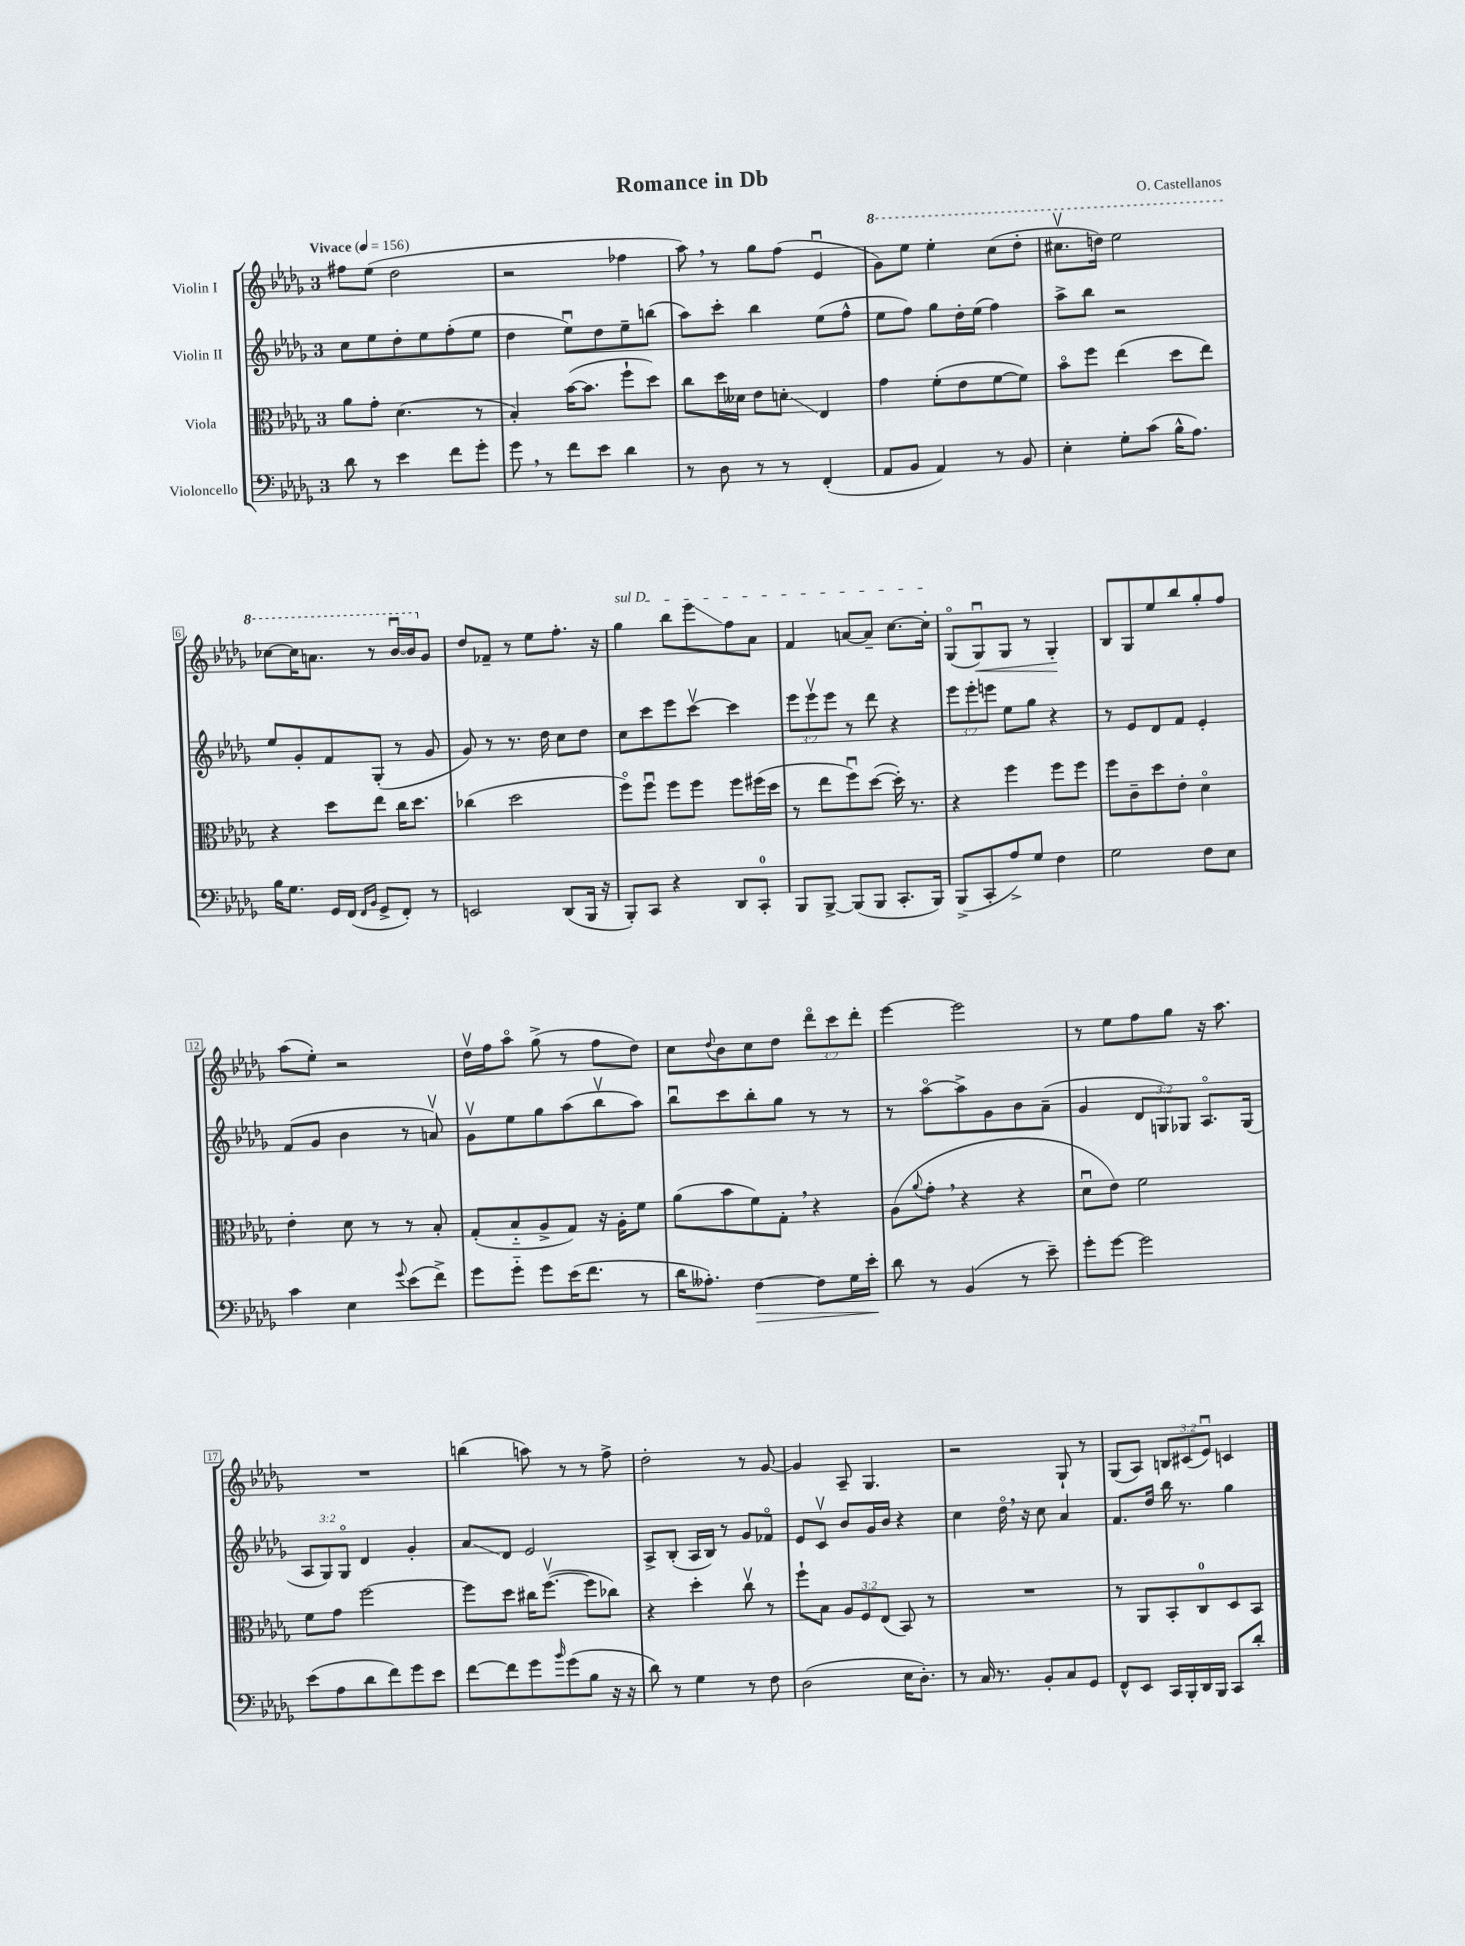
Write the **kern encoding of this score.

**kern	**kern	**kern	**kern
*staff4	*staff3	*staff2	*staff1
*clefF4	*clefC3	*clefG2	*clefG2
*k[b-e-a-d-g-]	*k[b-e-a-d-g-]	*k[b-e-a-d-g-]	*k[b-e-a-d-g-]
*M3/4	*M3/4	*M3/4	*M3/4
*MM156	*MM156	*MM156	*MM156
8d-	8a-	8cc	8ff#
8r	8g-'	8ee-	(8ee-
4e-	(4.d-	8dd-'	2dd-
.	.	8ee-	.
8f	.	(8ff'	.
8g-'	8r	8ee-	.
=	=	=	=
8g-	4B-')	4dd-	2r
8r	.	.	.
8f	([16b-	8ee-u)	.
.	8.b-]	.	.
8e-	.	8dd-	.
4d-	8ff`	8ee-~	4ff-
.	8dd-)	(8bb	.
=	=	=	=
8r	8cc	8aa-)	8aa-)
8D-	16dd-	8ccc'	8r
.	16d--	.	.
8r	8e-	4bb-	8gg-
8r	8d'	.	(8ff
(4FF'	4E-	(8ee-	4e-u
.	.	8ff^^	.
=	=	=	=
8AA-	4g-	8ee-	8gg-)
8BB-	.	8ff)	8eee-
4AA-)	(8f'	8gg-	4eee-'
.	8e-	16dd-'	.
.	.	(16ee-	.
8r	[8f	4ff)	(8ccc
8BB-	8f])	.	8ddd-'
=	=	=	=
4E-'	8b-o	8aa-^	8.ccc#v
.	8ff	8bb-	.
.	.	.	16ddd)
8G-'	(4ee-	2r	2eee-
(8c	.	.	.
16B-^^	8dd-	.	.
8.A-)	.	.	.
.	8ee-)	.	.
=	=	=	=
16B-	4r	8ee-	[8ccc-
8.G-	.	.	.
.	.	8g-'	16ccc-]
.	.	.	8.aa
16GG-	8dd-	8f	.
(16FF	.	.	.
16qqFF	.	.	.
16qqBB-	.	.	.
8GG-^	8ee-	(8G-'	8r
8FF')	16cc	8r	[16bb-u
.	8.dd-	.	16bb-]
8r	.	8g-	8g-
=	=	=	=
2EE	(4cc-	8g-)	8dd-
.	.	8r	8f-~
.	2dd-	8.r	8r
.	.	.	8ee-
.	.	16dd-	.
(8DD-	.	8cc	8.ff'
16BBB-	.	8dd-	.
16r	.	.	16r
=	=	=	=
8BBB-')	8ffo)	8cc	4gg-
8CC	8ffu	8ccc	.
4r	8ff	8eee-	8bb-
.	8ff	[8cccv	8eee-
8DD-	8ff	4ccc]	8ff
8CC'	(16ff#	.	8a-
.	16dd-	.	.
=	=	=	=
8BBB-	8r	12eee-	4f
.	.	12eee-v	.
[8BBB-^	8ee-	.	.
.	.	12eee-	.
(8BBB-]	8ffu)	8r	[8a
8BBB-	([8dd-	8ddd-	8a~]
8.CC'	16dd-'])	4r	[8.cc
.	8.r	.	.
16BBB-)	.	.	16cc']
=	=	=	=
(8BBB-^	4r	12eee-	(8G-o
.	.	12eee-'	.
8CC'	.	.	8G-u)
.	.	12eee	.
8A-^)	4ff	8ee-	8G-
8G-	.	8gg-	8r
4F	8ff	4r	4G-'
.	8ff	.	.
=	=	=	=
2G-	8ff	8r	8B-
.	8c~	8e-	8G-
.	8dd-	8d-	8ee-
.	8e-'	8f	8bb-
8F	4d-o	4e-'	8gg-'
8E-	.	.	8ff
=	=	=	=
4c	4e-'	(8f	(8aa-
.	.	8g-	8ee-')
4E-	8d-	4b-	2r
.	8r	.	.
8qqg-	.	.	.
(8e-	8r	8r	.
8f^)	8B-'	8av)	.
=	=	=	=
8g-	(8G-'	8g-v	16dd-v
.	.	.	16ff
8g-'~	8B-'~	8ee-	8aa-o
8g-	8A-^	8gg-	(8gg-^
(16e-	8G-)	(8aa-	8r
8.f	.	.	.
.	16r	8bb-v	8ff
.	16A-'	.	.
8r	8f	8aa-)	8dd-)
=	=	=	=
16d-	(8a-	8bb-u	8cc
8.A--')	.	.	.
.	.	.	8qqdd-
.	8b-	8ccc	8b-
[4F	8f)	8bb-'	8cc
.	8G-'	8gg-	8dd-
8F]	4r	8r	12ddd-o
.	.	.	12ccc
16G-	.	8r	.
.	.	.	12ddd-'
16e-'	.	.	.
=	=	=	=
8d-	(8A-	8r	[4eee-
.	8qqa-	.	.
8r	8g-'	[8aa-o	.
(4BB-	4r	8aa-^]	2eee-]
.	.	8g-	.
8r	4r	8b-	.
8e-~)	.	(8a-~	.
=	=	=	=
8g-'	8d-u	4g-	8r
[8g-	8e-)	.	8ee-
2g-]	2f	12d-	8ff
.	.	12G)	.
.	.	.	8gg-
.	.	12G-	.
.	.	8.A-o	16r
.	.	.	8.aa-
.	.	(16G-	.
=	=	=	=
(8e-	8f	12A-	2.r
.	.	12G-)	.
8A-	8g-	.	.
.	.	12G-o	.
8d-	[2ff	4d-	.
8f)	.	.	.
8g-	.	4g-'	.
8e-	.	.	.
=	=	=	=
[8f	8ff]	8a-	(4bb
8f]	8dd-	8d-	.
8g-	16cc#	2e-	8aa)
.	([8.ffv	.	.
16qqb-	.	.	.
(8g-	.	.	8r
8B-	8ff]	.	8r
16r	8cc-)	.	8ff^
16r	.	.	.
=	=	=	=
8d-)	4r	8A-^	2dd-'
8r	.	(8B-'	.
4G-	4dd-'	16A-	.
.	.	16B-)	.
.	.	8r	.
8r	8ccv	8g-	8r
8F	8r	8f-o	[8g-
=	=	=	=
(2D-	8ff`	8e-	4g-]
.	8B-	8cv	.
.	12A-	8b-	8A-~
.	12F	.	.
.	.	16g-	4.G-
.	(12E-	.	.
.	.	16b-	.
16E-	8BB-)	4r	.
8.D-')	.	.	.
.	8r	.	.
=	=	=	=
8r	2.r	4cc	2r
16C	.	.	.
8.r	.	.	.
.	.	16dd-o	.
.	.	16r	.
8BB-'	.	8cc	.
8C	.	4a-	8G-`
8GG-	.	.	8r
=	=	=	=
8FF^^	8r	8.f	(8G-
8EE-	8AA-	.	8A-)
.	.	16dd-	.
16CC	8BB-'	16bb-	12B
16BBB-'	.	8.r	.
.	.	.	(12c#
16DD-	8C	.	.
.	.	.	12e-u)
16BBB-	.	.	.
8CC	8D-	4gg-	4c
8d-'	8BB-	.	.
==	==	==	==
*-	*-	*-	*-
